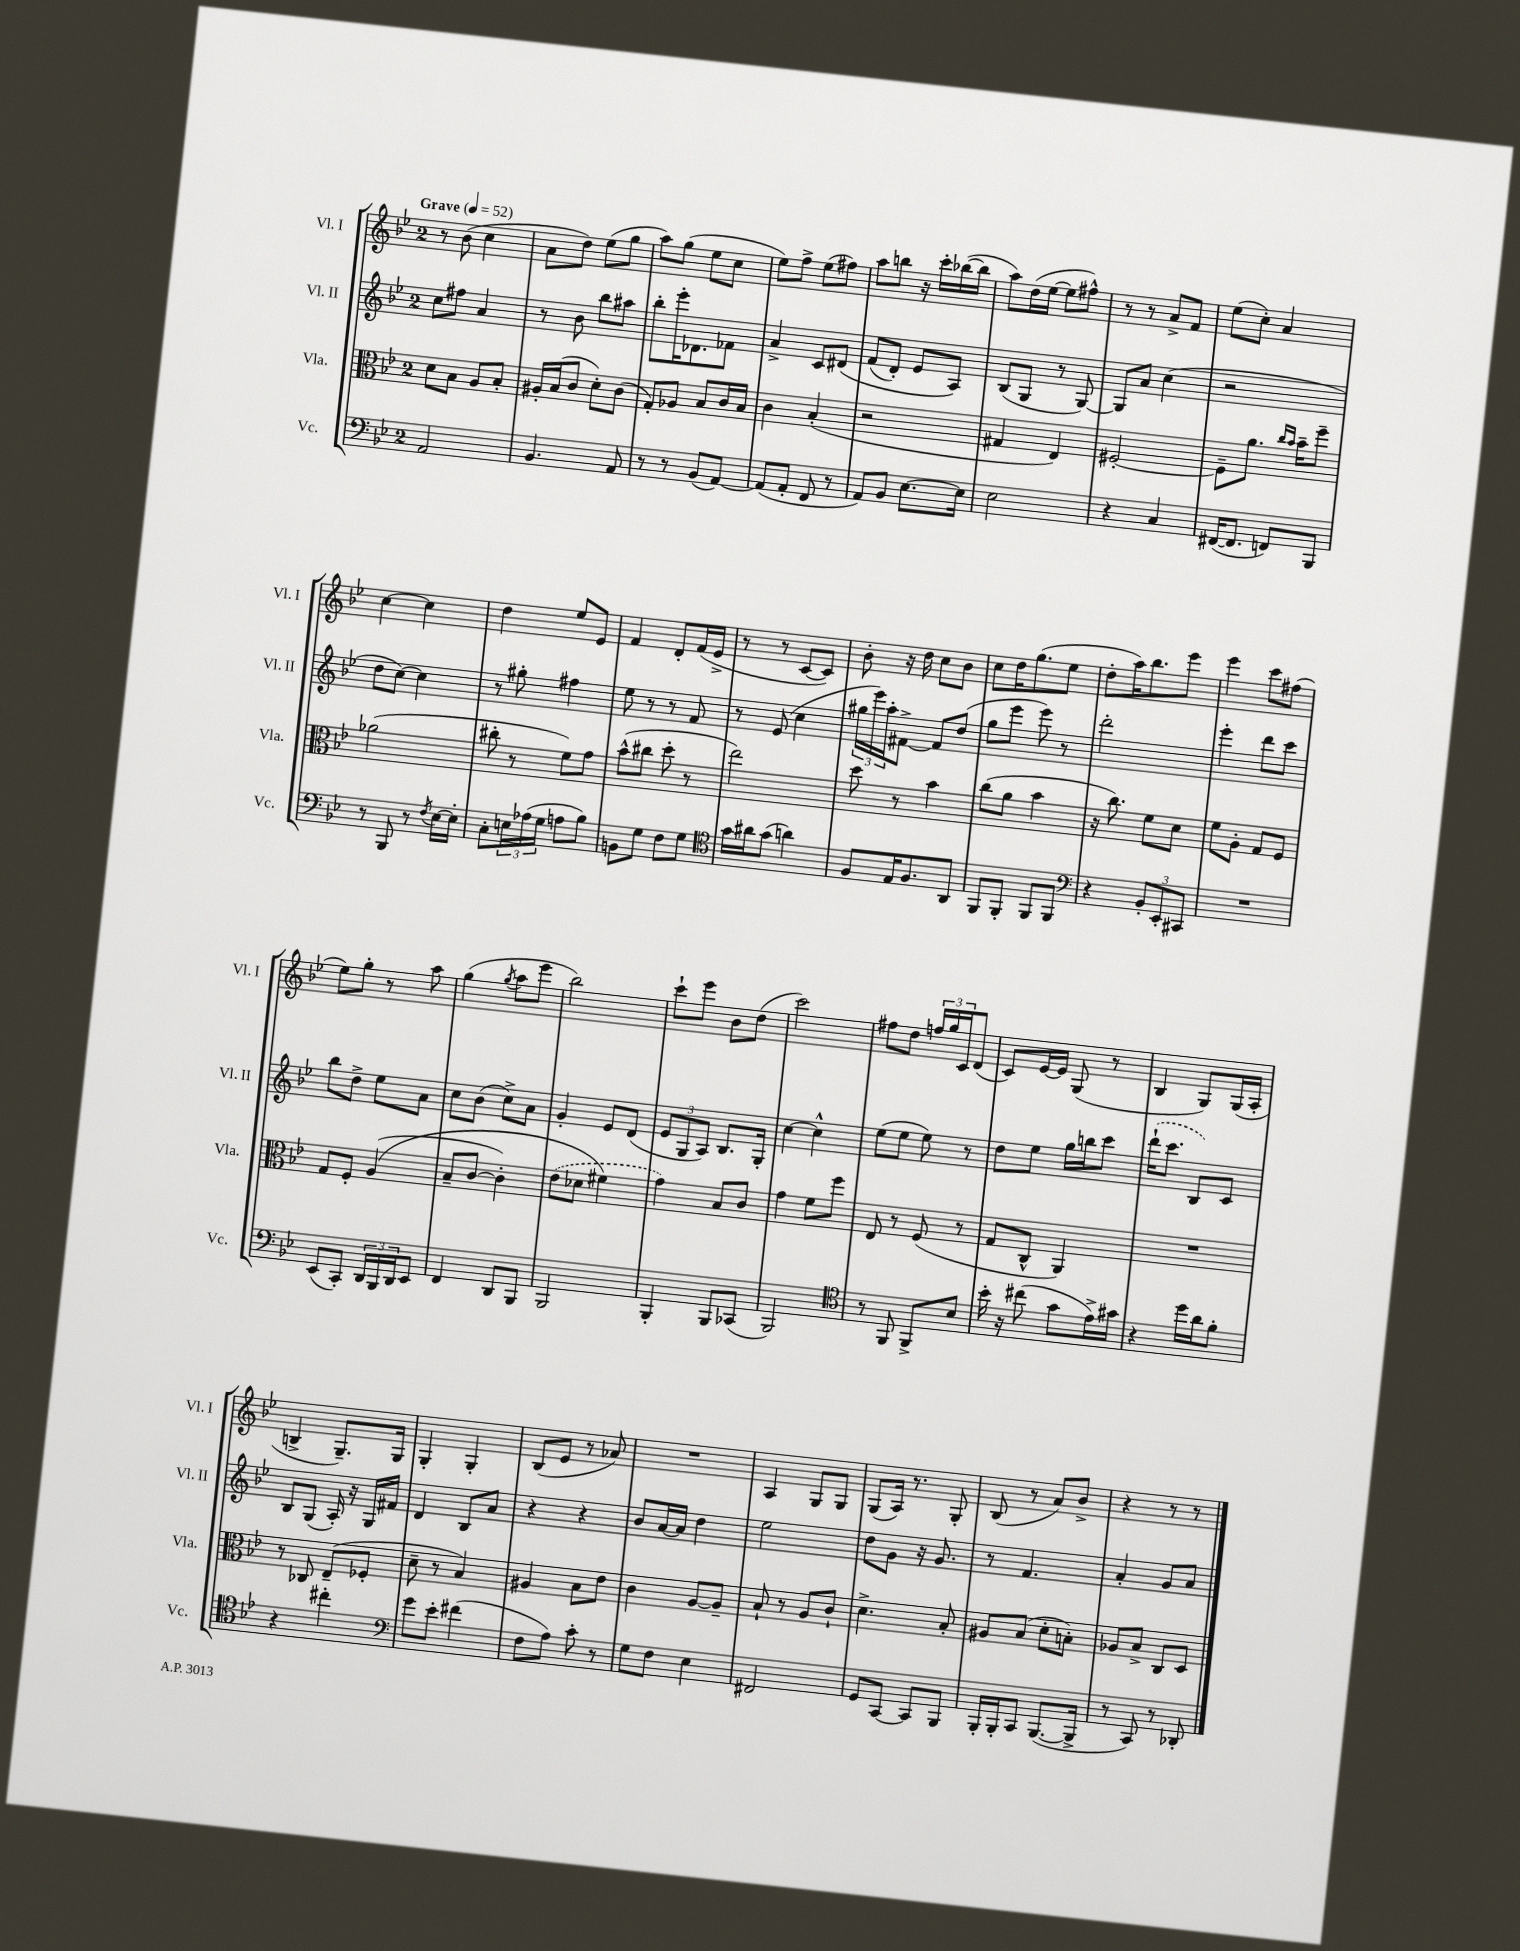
<<
\new StaffGroup <<
\new Staff = "s0" \with { instrumentName = "Vl. I" shortInstrumentName = "Vl. I" } {
    \clef treble \key bes \major \once \override Staff.TimeSignature.style = #'single-digit \time 2/4 \tempo "Grave" 4 = 52
    r8 bes'8( c''4 |
    a'8 d''8) ees''8( g''8 |
    a''8) g''8( ees''8 c''8 |
    ees''8) f''8-> ees''8( fis''8) |
    a''8 b''8 r16 c'''16-. bes''16~( bes''16 |
    a''8) d''16( ees''16~ ees''8 fis''8-^) |
    r8 r8 a'8-> f'8 |
    ees''8( c''8-.) a'4 |
    c''4~ c''4 |
    d''4 ees''8 ees'8 |
    f'4 d'8-. f'16( ees'16-> |
    r8 r8 c'8~ c'8) |
    bes'8-. r16 d''16 c''8 bes'8 |
    c''8 d''16 g''8.( ees''8 |
    d''8-. a''16) bes''8. ees'''8 |
    ees'''4 c'''8 fis''8( |
    ees''8) g''8-. r8 a''8 |
    g''4( \acciaccatura { g''8 } a''8 ees'''8 |
    bes''2) |
    c'''8-! ees'''8 bes'8 d''8( |
    c'''2) |
    fis''8 d''8 \tuplet 3/2 { f''16 g''16 c'16 } d'8( |
    c'8) ees'16~ ees'16 g8( r8 |
    bes4 g8) g16( a16-. |
    b4-> g8.--) g16 |
    g4-. g4-. |
    bes8( ees'8 r8 aes'8) |
    R2 |
    a4 g8 g8 |
    g8( a16) r8. g8-. |
    bes8( r8 a'8) bes'8-> |
    r4 r8 r8 \bar "|." |
}
\new Staff = "s1" \with { instrumentName = "Vl. II" shortInstrumentName = "Vl. II" } {
    \clef treble \key bes \major \once \override Staff.TimeSignature.style = #'single-digit \time 2/4
    c''8 fis''8 a'4 |
    r8 bes'8 bes''8 ais''8 |
    bes''8-. ees'''16-. des'8. fes'8 |
    a'4-> c'8 dis'8\( |
    f'8( d'8-.) ees'8 a8\) |
    bes8( g8 r8 g8~) |
    g8 a'8 c''4( |
    r2 |
    d''8 c''8~) c''4 |
    r8 gis''8-. fis''4 |
    ees''8 r8 r8 f'8 |
    r8 ees'8( c''4 |
    \tuplet 3/2 { gis''16 ees'''16) a''16-. } fis'8~-> fis'8 d''8( |
    g''8 ees'''8 ees'''8) r8 |
    d'''2-. |
    ees'''4-. d'''8 c'''8 |
    bes''8 d''8-> ees''8 a'8 |
    c''8 bes'8( c''8->) a'8 |
    g'4-. ees'8 d'8( |
    \tuplet 3/2 { ees'8 g8 a8) } bes8. g16-. |
    c''4~ c''4-^ |
    ees''8( ees''8 ees''8) r8 |
    d''8 ees''8 g''16 b''16 c'''8 |
    \once \slurDashed d'''16-!( c'''8. bes8) c'8 |
    bes8 g8( a16-.) r16 g16 fis'16 |
    d'4 bes8 a'8 |
    r4 r4 |
    bes'8 a'16~ a'16 d''4 |
    ees''2 |
    d''8 g'8 r16 g'8. |
    r8 f'4. |
    a'4-. g'8 a'8 \bar "|." |
}
\new Staff = "s2" \with { instrumentName = "Vla." shortInstrumentName = "Vla." } {
    \clef alto \key bes \major \once \override Staff.TimeSignature.style = #'single-digit \time 2/4
    d'8 bes8 a8 bes8-. |
    ais16-. bes16( c'8 d'8-.) c'8( |
    g8-.) aes8 bes8 c'16 bes16 |
    c'4 bes4-.( |
    r2 |
    gis4 ees4) |
    fis2~-. |
    fis8-- a'8. \grace { c''16 bes'16 } bes'16-- f''8-- |
    aes'2( |
    cis''8-. r8 f'8) g'8 |
    bes'8-^( cis''8 d''8-. r8 |
    ees''2) |
    d''8 r8 bes'4 |
    c''8( a'8 bes'4 |
    r16 c''8.) f'8 d'8 |
    f'8 a8-. g8 f8 |
    g8 f8-. a4(\( |
    bes8-- c'8~ c'4-.) |
    \once \slurDashed ees'8( des'8 fis'4\) |
    g'4) bes8 c'8 |
    g'4 f'8 f''8 |
    ees8 r8 f8( r8 |
    g8 c8-^ a,4) |
    R2 |
    r8 ces8 ees8--( fes8-. |
    d'8-- r8 bes4) |
    ais4 bes8 ees'8 |
    c'4 a8~ a8-- |
    bes8-! r8 a8 c'8-! |
    d'4.-> bes8-. |
    ais8 bes8( d'8-. b8-.) |
    aes8 bes8-> c8 d8 \bar "|." |
}
\new Staff = "s3" \with { instrumentName = "Vc." shortInstrumentName = "Vc." } {
    \clef bass \key bes \major \once \override Staff.TimeSignature.style = #'single-digit \time 2/4
    a,2 |
    bes,4. a,8 |
    r8 r8 bes,8( a,8~) |
    a,8( a,8-. f,8 r8 |
    a,8) bes,8 ees8.~ ees16 |
    ees2 |
    r4 c4 |
    fis,16~( fis,8. f,8) bes,,8 |
    r8 bes,,8 r8 \acciaccatura { f8 } ees16~ ees16-. |
    c8-. \tuplet 3/2 { e16 aes16( g16 } a8 bes8) |
    b,8 g8 f8 g8 |
    \clef tenor g'16 ais'16 g'8( a'4) |
    f8 ees16 f8. a,8 |
    f,8 f,8-. f,8 f,8 |
    \clef bass r4 \tuplet 3/2 { bes,8-. ees,8-. cis,8 } |
    R2 |
    ees,8( c,8-.) \tuplet 3/2 { d,16 bes,,16 d,16 } ees,8 |
    f,4 d,8 bes,,8 |
    bes,,2 |
    bes,,4-. bes,,8 ces,8( |
    bes,,2) |
    \clef tenor r8 f,8 f,8-> bes8 |
    bes'16-. r16 cis''8( g'8 ees'16->) gis'16 |
    r4 d''16 a'16 f'8-. |
    r4 cis''4-. |
    \clef bass g'8 ees'8-. fis'4( |
    f8 a8) c'8-. r8 |
    g8 f8 ees4 |
    fis,2 |
    g,8 c,8~ c,8 bes,,8 |
    bes,,16-. bes,,16-. c,8 bes,,8.~( bes,,16-> |
    r8 c,8) r8 des,8-. \bar "|." |
}
>>
>>
\layout { \context { \Score \remove "Bar_number_engraver" } }
